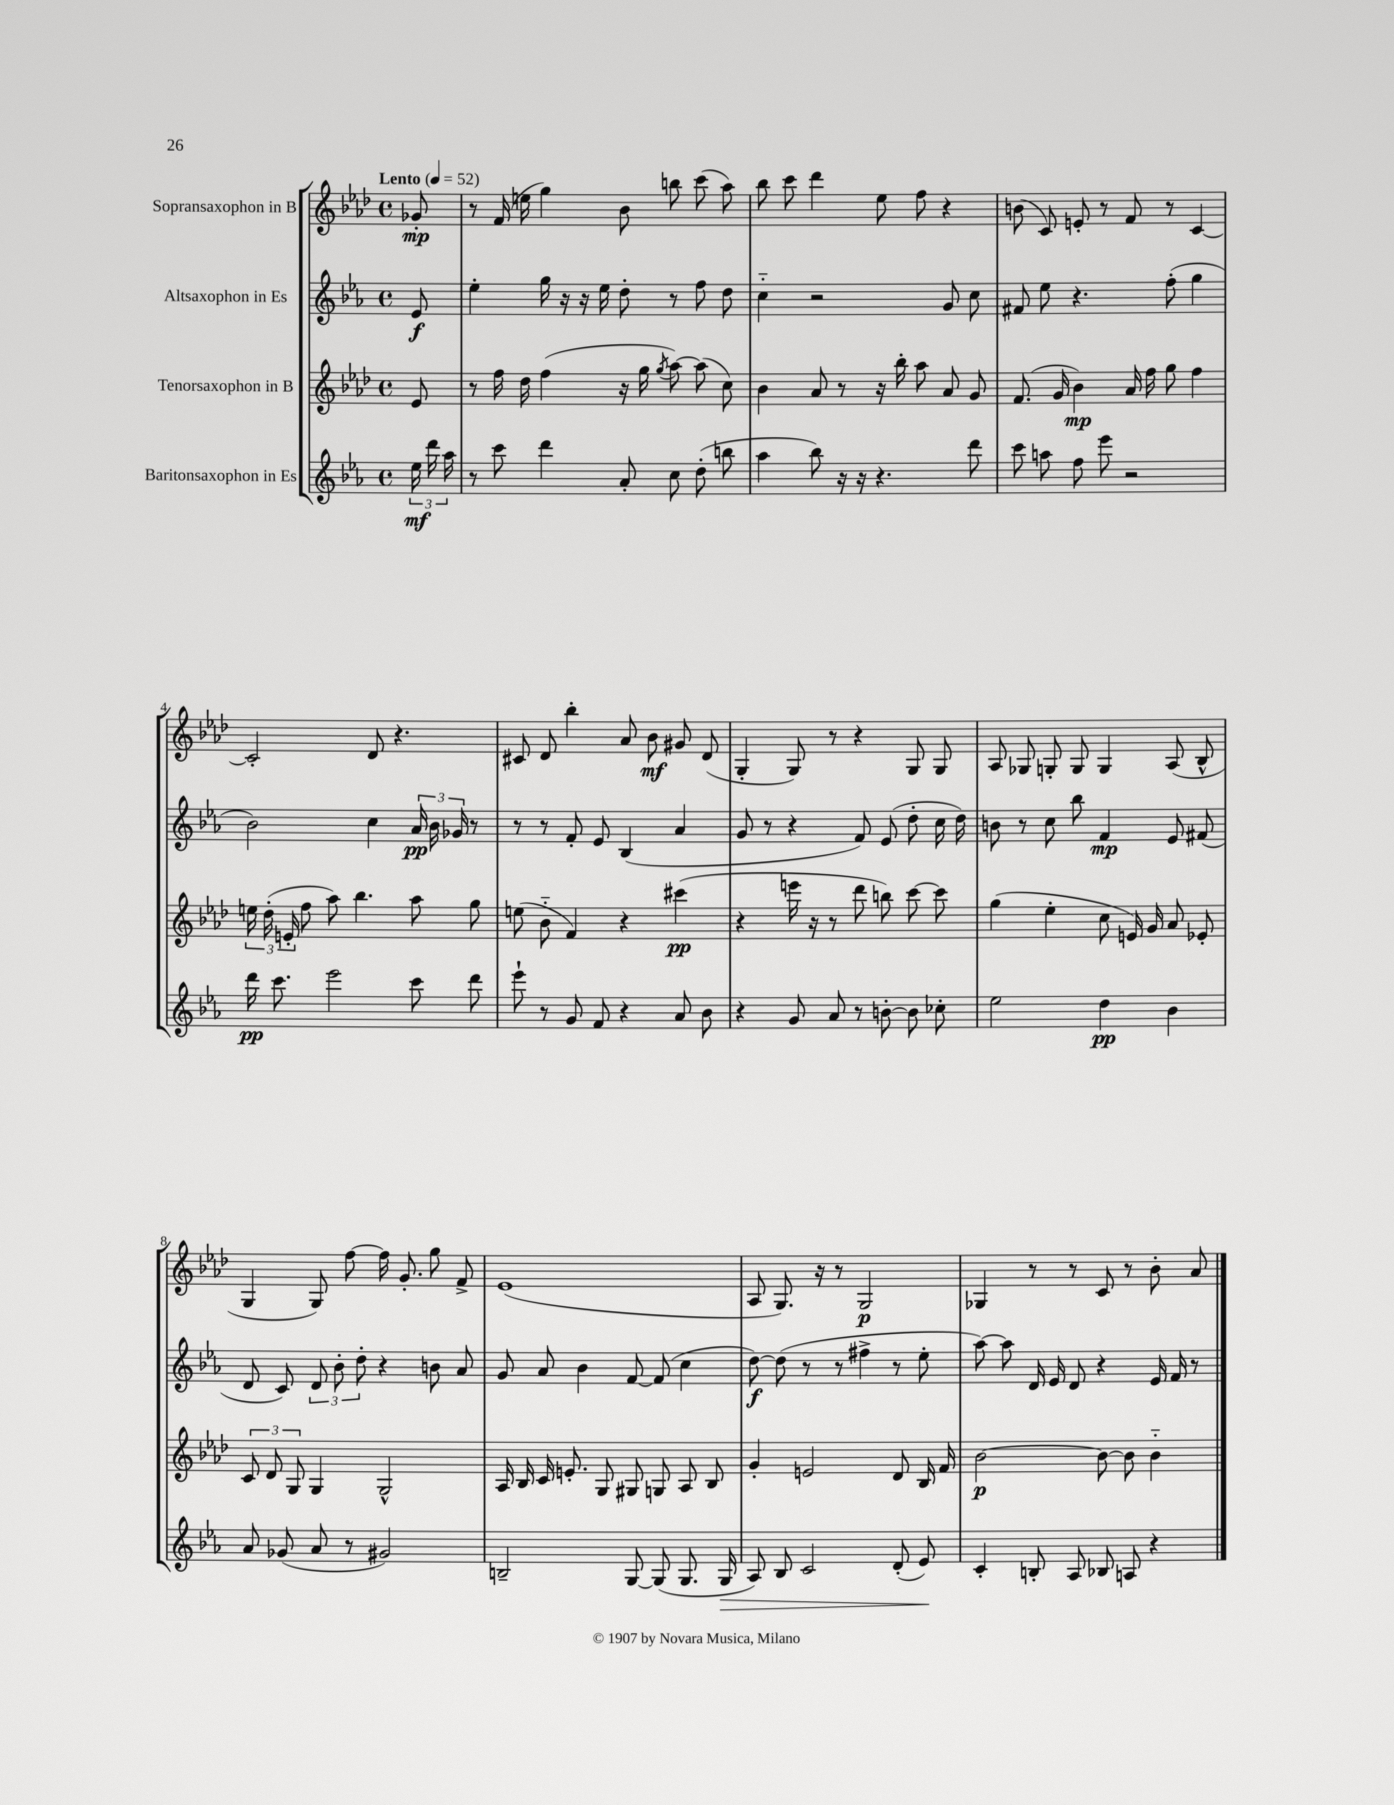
<<
\new StaffGroup <<
\new Staff = "s0" \with { instrumentName = "Sopransaxophon in B" } {
    \clef treble \key aes \major \defaultTimeSignature \time 4/4 \partial 8 \tempo "Lento" 4 = 52
    \autoBeamOff ges'8-.\mp |
    r8 f'16( e''16 g''4) bes'8 b''8 c'''8( aes''8) |
    bes''8 c'''8 des'''4 ees''8 f''8 r4 |
    b'8( c'8) e'8-. r8 f'8 r8 c'4~ |
    c'2-. des'8 r4. |
    cis'8 des'8 bes''4-. aes'8 bes'8\mf gis'8 des'8( |
    g4-. g8) r8 r4 g8 g8 |
    aes8 ges8 g8-. g8 g4 aes8( bes8-^ |
    g4 g8) f''8~ f''16 g'8.-. g''8 f'8-> |
    ees'1( |
    aes8 g8.) r16 r8 g2\p |
    ges4 r8 r8 c'8 r8 bes'8-. aes'8 \bar "|." |
}
\new Staff = "s1" \with { instrumentName = "Altsaxophon in Es" } {
    \clef treble \key ees \major \defaultTimeSignature \time 4/4 \partial 8
    \autoBeamOff ees'8\f |
    ees''4-. g''16 r16 r16 ees''16 d''8-. r8 f''8 d''8 |
    c''4-_ r2 g'8 c''8 |
    fis'8 ees''8 r4. f''8-.( g''4 |
    bes'2) c''4 \tuplet 3/2 { aes'16\pp bes'16 ges'16 } r8 |
    r8 r8 f'8-. ees'8 bes4( aes'4 |
    g'8 r8 r4 f'8) ees'8( d''8-. c''16 d''16) |
    b'8 r8 c''8 bes''8 f'4\mp ees'8 fis'8( |
    d'8 c'8) \tuplet 3/2 { d'8 bes'8-. d''8-. } r4 b'8 aes'8 |
    g'8 aes'8 bes'4 f'8~ f'8( c''4 |
    d''8~\f) d''8( r8 r8 fis''4-> r8 ees''8-. |
    aes''8~) aes''8 d'16 ees'16 d'8 r4 ees'16 f'16 r8 \bar "|." |
}
\new Staff = "s2" \with { instrumentName = "Tenorsaxophon in B" } {
    \clef treble \key aes \major \defaultTimeSignature \time 4/4 \partial 8
    \autoBeamOff ees'8 |
    r8 f''16 des''16 f''4( r16 g''16 \acciaccatura { g''8 } aes''8~) aes''8( c''8) |
    bes'4 aes'8 r8 r16 bes''16-. aes''8 aes'8 g'8 |
    f'8.( g'16 bes'4\mp) aes'16 f''16 g''8 f''4 |
    \tuplet 3/2 { e''16 des''16-.( e'16-. } f''8 aes''8) bes''4. aes''8 g''8 |
    e''8( bes'8-_ f'4) r4 cis'''4\pp( |
    r4 e'''16 r16 r8 des'''8 b''8) c'''8~ c'''8 |
    g''4( ees''4-. c''8 e'16) g'16 aes'8 ees'8-. |
    \tuplet 3/2 { c'8 des'8 g8 } g4 g2-^ |
    aes16 bes16 c'16 e'8.-. g8 gis8 g8 aes8 bes8 |
    g'4-. e'2 des'8 bes16 f'16 |
    bes'2~\p bes'8~ bes'8 bes'4-_ \bar "|." |
}
\new Staff = "s3" \with { instrumentName = "Baritonsaxophon in Es" } {
    \clef treble \key ees \major \defaultTimeSignature \time 4/4 \partial 8
    \autoBeamOff \tuplet 3/2 { ees''16\mf d'''16 aes''16 } |
    r8 c'''8 d'''4 aes'8-. c''8 d''8-.( b''8 |
    aes''4 bes''8) r16 r16 r4. d'''8 |
    c'''8 a''8 f''8 ees'''8 r2 |
    d'''16\pp c'''8. ees'''2 c'''8 d'''8 |
    ees'''8-! r8 g'8 f'8 r4 aes'8 bes'8 |
    r4 g'8 aes'8 r8 b'8~-. b'8 ces''8-. |
    ees''2 d''4\pp bes'4 |
    aes'8 ges'8( aes'8 r8 gis'2) |
    b2-- g8~ g8( g8. g16\> |
    aes8) bes8 c'2 d'8-.( ees'8\!) |
    c'4-. b8-. aes8 bes8 a8 r4 \bar "|." |
}
>>
>>
